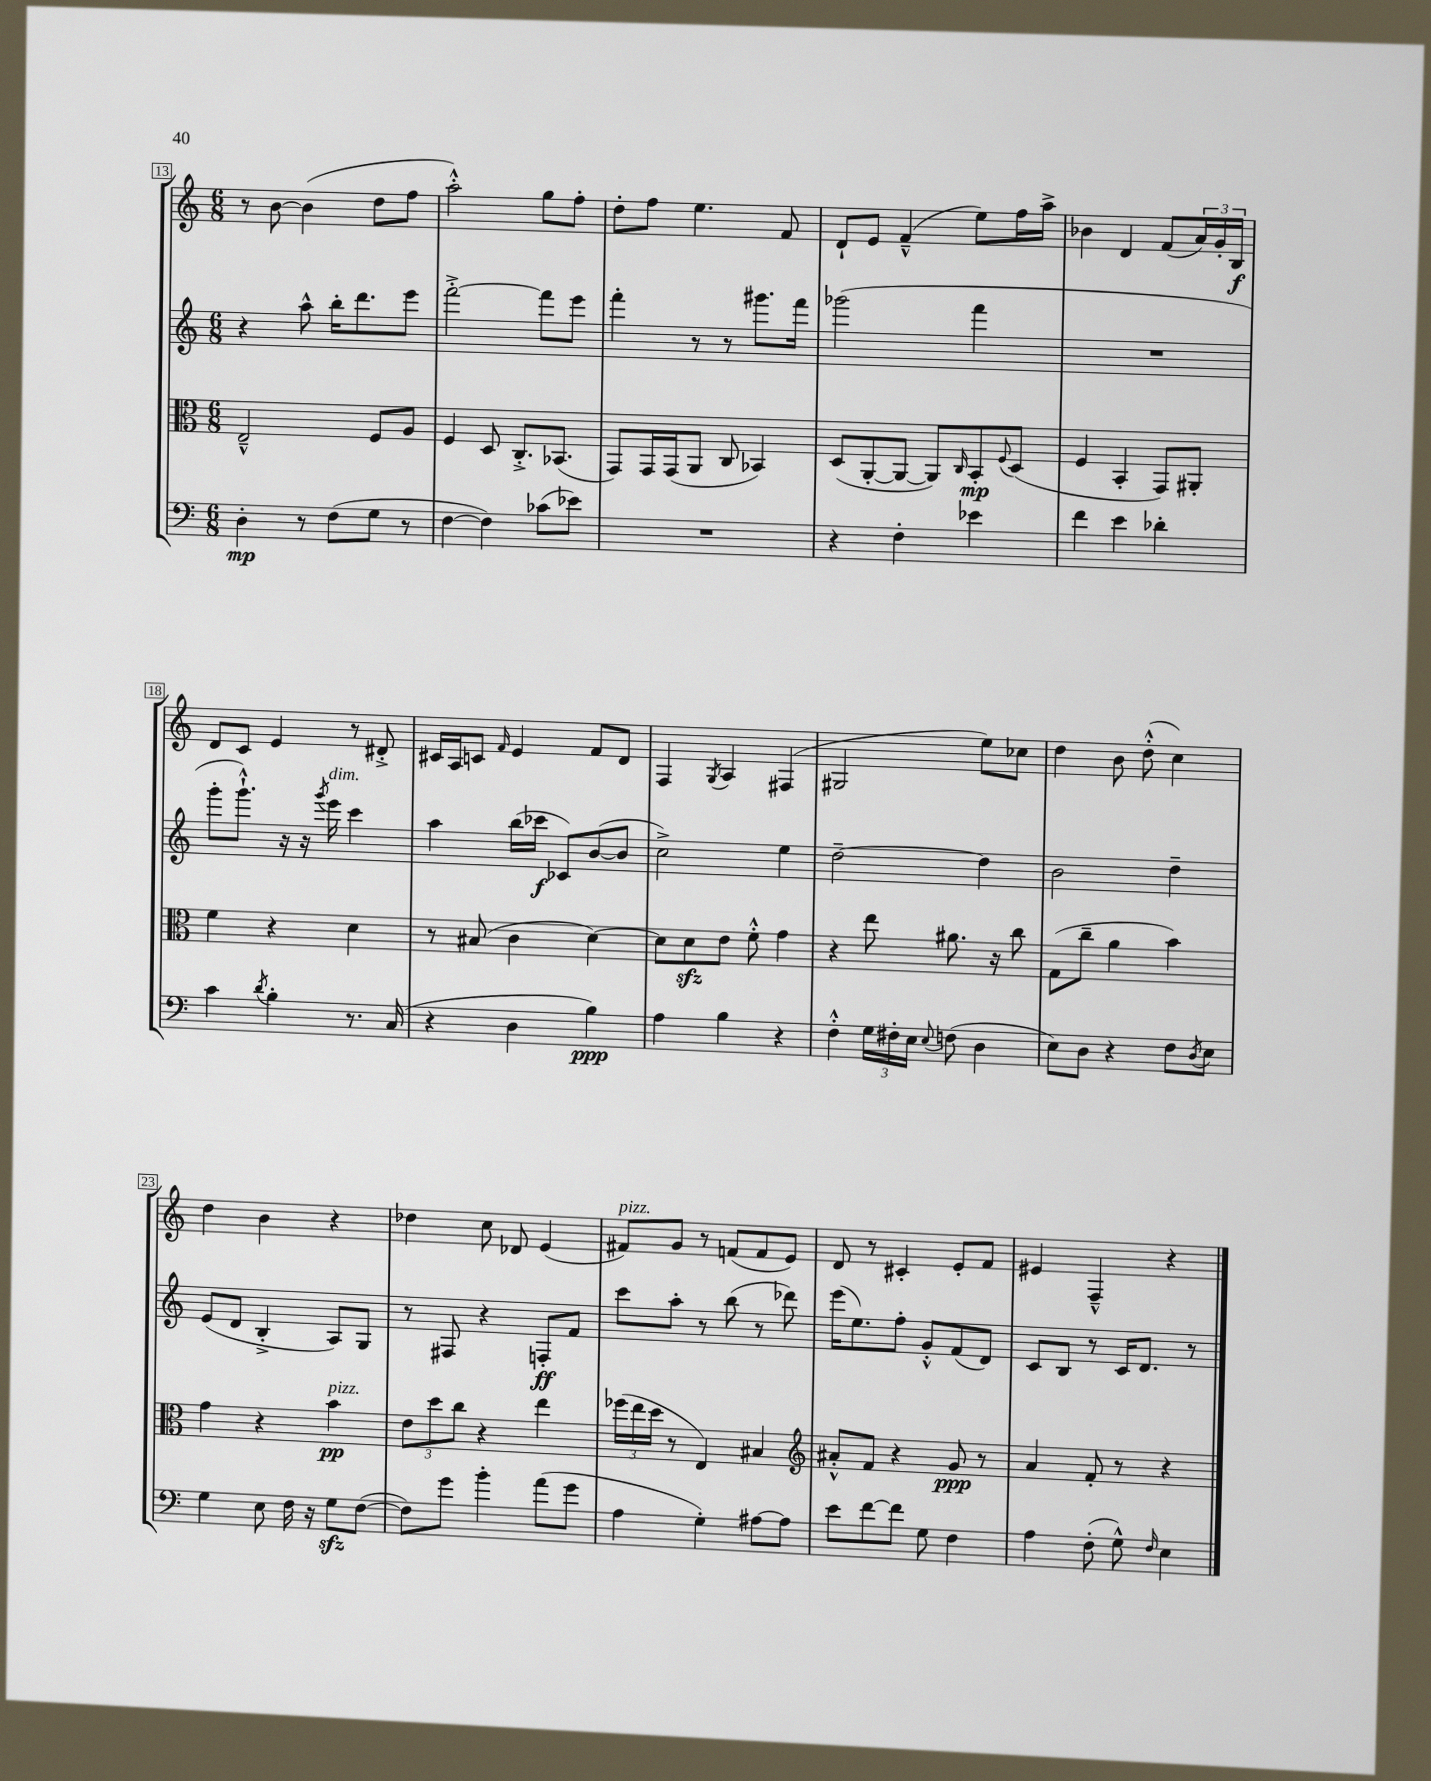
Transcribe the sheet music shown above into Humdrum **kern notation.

**kern	**kern	**kern	**kern
*staff4	*staff3	*staff2	*staff1
*clefF4	*clefC3	*clefG2	*clefG2
*k[]	*k[]	*k[]	*k[]
*M6/8	*M6/8	*M6/8	*M6/8
4D'	2E~^^	4r	8r
.	.	.	[8b
8r	.	8aa^^	(4b]
(8F	.	16bb'	.
.	.	8.ddd	.
8G	8F	.	8dd
8r	8A	8eee	8ff
=	=	=	=
[4F	4F	[2fff'^	2aa'^^)
4F])	8D	.	.
.	8.C'^	.	.
(8c-	.	8fff]	8gg
.	(8.BB-	.	.
8e-)	.	8eee	8ff'
=	=	=	=
2.r	8GG)	4fff'	8dd'
.	16GG	.	8ff
.	(16GG	.	.
.	8AA	8r	4.ee
.	8C	8r	.
.	4BB-)	8.ggg#	.
.	.	.	8f
.	.	16fff	.
=	=	=	=
4r	(8D	(2ggg-	8d`
.	[8AA'	.	8e
4F'	8AA_	.	(4f~^^
.	8AA])	.	.
.	16qqC	.	.
4e-	8BB'	4fff	8ee)
.	8qqF	.	.
.	(8D	.	16ff
.	.	.	16aa^
=	=	=	=
4f	4F	2.r	4b-
4e	4BB'	.	4d
4d-'	8GG)	.	(8f
.	8AA#'	.	24a)
.	.	.	24g'
.	.	.	24B
=	=	=	=
4c	4f	8ggg'	8d
.	.	8.ggg`^^)	8c
8qd	.	.	.
4B'	4r	.	4e
.	.	16r	.
.	.	16r	.
.	.	8qggg	.
.	.	16eee	.
8.r	4d	4ccc	8r
.	.	.	8d#'^
(16C	.	.	.
=	=	=	=
4r	8r	4aa	16c#
.	.	.	16A
.	(8B#	.	8c
.	.	.	16qqf
4D	4c	(16bb	4e
.	.	16ccc-	.
.	.	8c-)	.
4B)	[4d)	([8b	8f
.	.	8b]	8d
=	=	=	=
4A	8d]	2cc^)	4F
.	8d	.	.
.	.	.	8qG
4B	8e	.	4A
.	8f'^^	.	.
4r	4g	4ee	(4F#
=	=	=	=
4F'^^	4r	[2dd~	2G#
24G	8ee	.	.
24F#'	.	.	.
24E	.	.	.
8qqE	.	.	.
(8F	8.a#	.	.
4D	.	4dd]	8ee)
.	16r	.	.
.	8cc	.	8cc-
=	=	=	=
8E)	(8G	2b	4dd
8D	8cc~	.	.
4r	4a	.	8b
.	.	.	(8dd'^^
8F	4b)	4dd~	4cc)
8qD	.	.	.
8E	.	.	.
=	=	=	=
4G	4g	(8e	4dd
.	.	8d	.
8E	4r	4B'^	4b
16F	.	.	.
16r	.	.	.
8G	4b	8A)	4r
([8F	.	8G	.
=	=	=	=
8F])	12e	8r	4dd-
.	12dd	.	.
8g	.	8F#	.
.	12cc	.	.
4b'	4r	4r	8cc
.	.	.	8d-
(8a	4ee	8F'	(4e
8g	.	8f	.
=	=	=	=
4A	(24ff-	8ccc	8f#)
.	24ee	.	.
.	24dd	.	.
.	8r	8aa'	8g
4G')	4E)	8r	8r
.	.	(8bb	(8f
[8A#	4B#	8r	8f
8A#]	.	8ddd-)	8e)
=	=	=	=
*	*clefG2	*	*
8e	8a#'^^	(16eee	8d
.	.	8.ee)	.
[8f	8f	.	8r
8f]	4r	8ff'	4c#'
8G	.	8g'^^	.
4F	8g	(8f	8e'
.	8r	8d)	8f
=	=	=	=
4A	4a	8c	4e#
.	.	8B	.
(8F'	8f'	8r	4F~^^
8G^^)	8r	16c	.
.	.	8.d	.
16qqF	.	.	.
4E	4r	.	4r
.	.	8r	.
==	==	==	==
*-	*-	*-	*-
